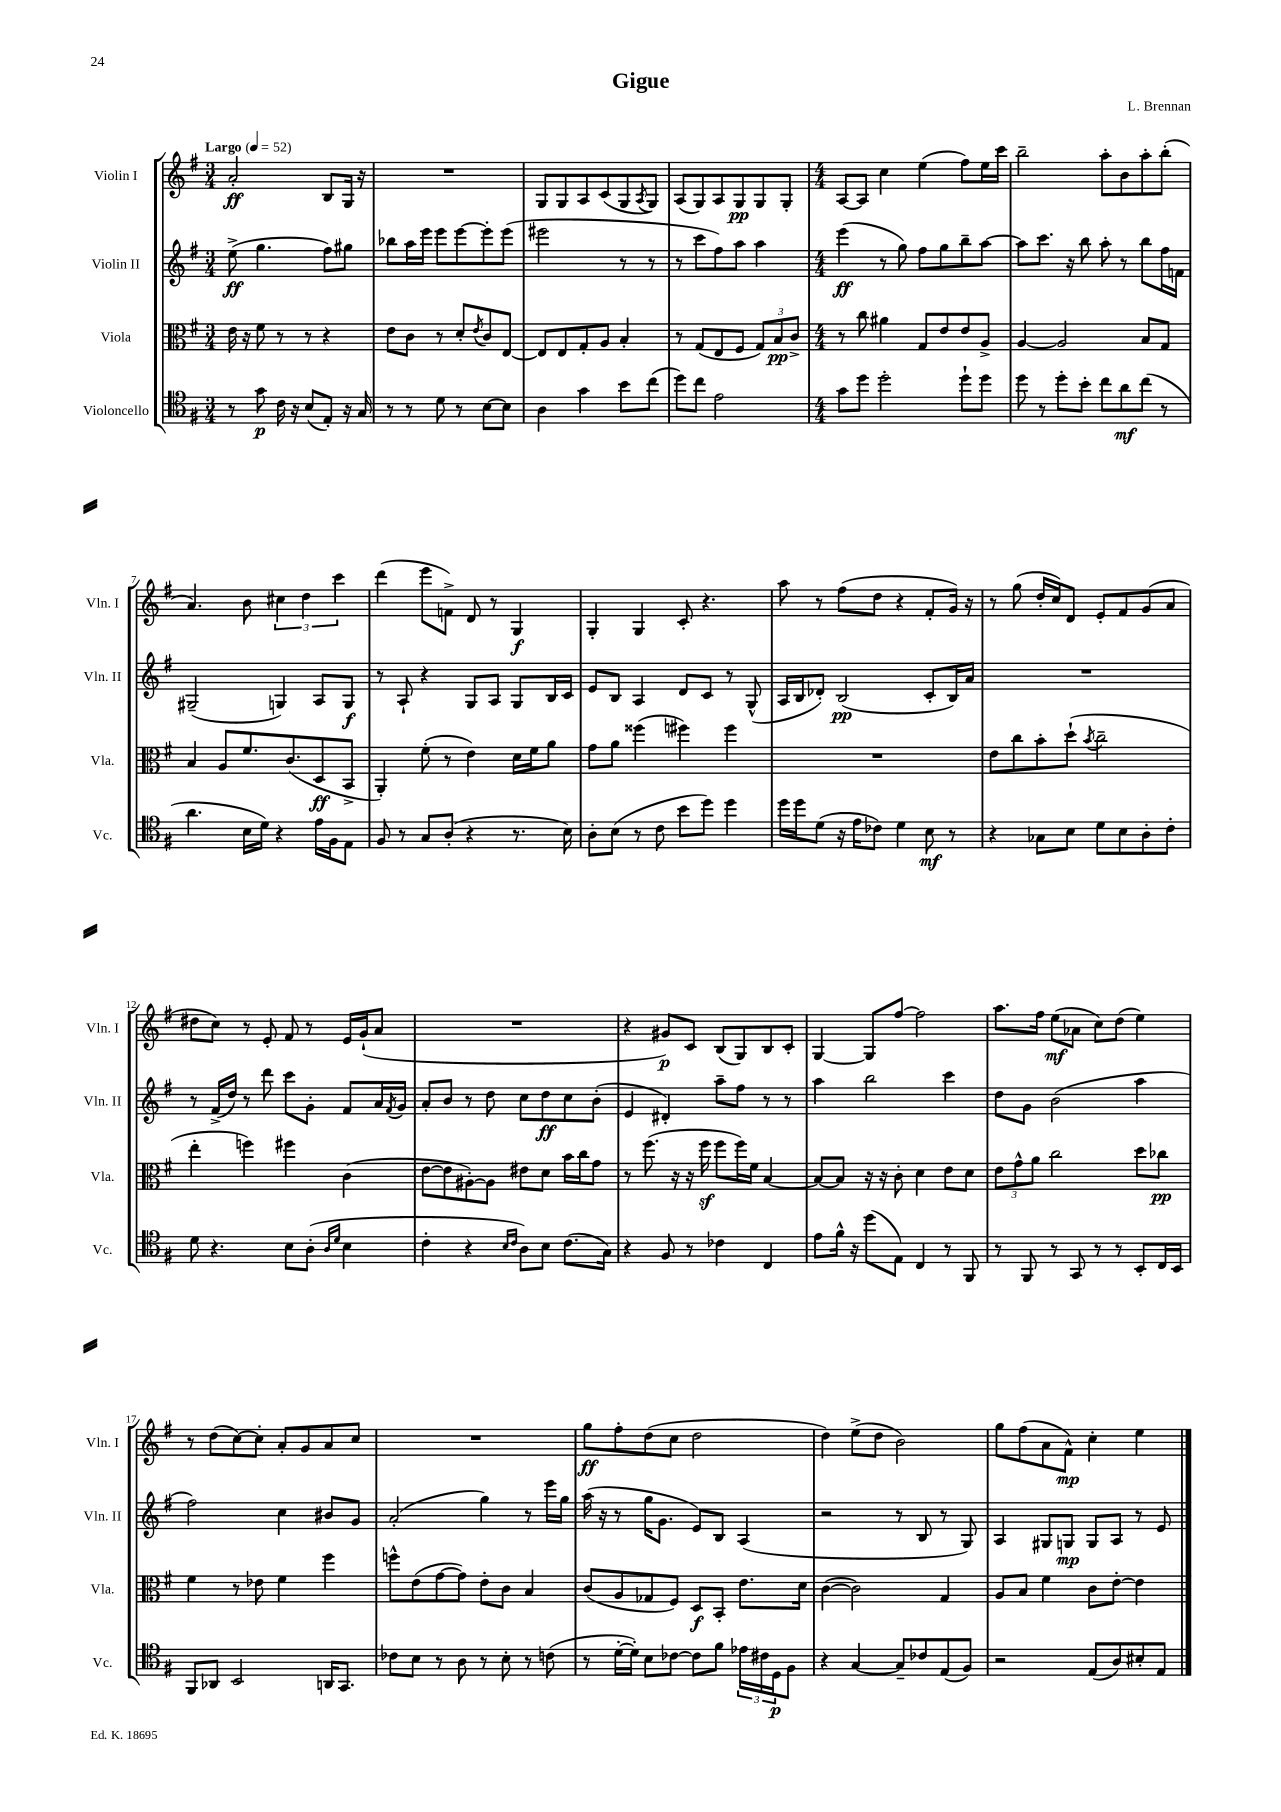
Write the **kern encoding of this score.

**kern	**kern	**kern	**kern
*staff4	*staff3	*staff2	*staff1
*clefC4	*clefC3	*clefG2	*clefG2
*k[f#]	*k[f#]	*k[f#]	*k[f#]
*M3/4	*M3/4	*M3/4	*M3/4
*MM52	*MM52	*MM52	*MM52
8r	16e	(8ee^	2a'
.	16r	.	.
8g	8f#	4.gg	.
16c	8r	.	.
16r	.	.	.
(8B	8r	.	.
8E')	4r	8ff#)	8B
16r	.	8gg#	16G
16G	.	.	16r
=	=	=	=
8r	8e	8bb-	2.r
8r	8c	16aa	.
.	.	16eee	.
8d	8r	8eee	.
8r	8d'	[8eee	.
.	8qe	.	.
[8B	8c	8eee']	.
8B]	[8E	(8eee	.
=	=	=	=
4A	8E]	2eee#	8G
.	8E	.	8G
4g	8G'	.	8A
.	8A	.	(8c
8b	4B'	8r	8G
.	.	.	8qA
(8cc	.	8r	8G)
=	=	=	=
8dd)	8r	8r	(8A
8cc	(8G	8ccc	8G)
2e	8E	8ff#)	8A
.	8F#	8aa	8G
.	12G)	4aa	8G
.	12B	.	.
.	.	.	8G'
.	12c^	.	.
=	=	=	=
*M4/4	*M4/4	*M4/4	*M4/4
8g	8r	(4eee	[8A
8dd	8cc	.	8A]
2dd'	4a#	8r	4cc
.	.	8gg)	.
.	8G	8ff#	(4ee
.	8e	8gg	.
8dd`	8e	8bb~	8ff#)
8dd	8A^	[8aa	16ee
.	.	.	16ccc
=	=	=	=
8dd	[4A	8aa]	2bb~
8r	.	8.ccc	.
8dd'	2A]	.	.
.	.	16r	.
8b'	.	8bb	.
8cc	.	8aa'	8aa'
8a	.	8r	8b
(8cc	8B	8bb	8aa'
8r	8G	16ff#	(8bb'
.	.	16f	.
=	=	=	=
4.a	4B	(2G#~	4.a)
.	8A	.	.
16B	8.f#	.	8b
16d)	.	.	.
4r	.	4G)	6cc#
.	(8.c	.	.
.	.	.	6dd
16e	8D	8A	.
16F#	.	.	.
.	.	.	6ccc
8E	8BB^	8G	.
=	=	=	=
8F#	4AA')	8r	(4ddd
8r	.	8A`	.
8G	(8f#'	4r	8eee
(8A'	8r	.	8f^)
4r	4e)	8G	8d
.	.	8A	8r
8.r	16d	8G	4G
.	16f#	.	.
.	8a	16B	.
16B)	.	16c	.
=	=	=	=
8A'	8g	8e	4G'
(8B	8a	8B	.
8r	(4ff##	4A	4G
8c	.	.	.
8b	4ff#)	8d	8c'
8dd)	.	8c	4.r
4dd	4ff#	8r	.
.	.	(8G^^	.
=	=	=	=
16dd	1r	16A	8aa
16dd	.	16B	.
(8d	.	8d-')	8r
16r	.	(2B	(8ff#
16e	.	.	.
8c-)	.	.	8dd
4d	.	.	4r
8B	.	8c'	8f#'
8r	.	16B)	16g)
.	.	16a	16r
=	=	=	=
4r	8e	1r	8r
.	8cc	.	(8gg
8G-	8b'	.	16dd'
.	.	.	16cc)
8B	(8dd`	.	8d
.	8qb	.	.
8d	2cc~	.	8e'
8B	.	.	8f#
8A'	.	.	(8g
8c'	.	.	8a
=	=	=	=
8d	4ee'	8r	8dd#
4.r	.	(16f#^	8cc)
.	.	16dd)	.
.	4ff)	8r	8r
.	.	8ddd	8e'
8B	4ff#	8ccc	8f#
(8A'	.	8g'	8r
16qqA	.	.	.
16qqd	.	.	.
4B	(4c	8f#	16e
.	.	.	(16g`
.	.	16a	8a
.	.	8qf#	.
.	.	16g	.
=	=	=	=
4c'	[8e	8a'	1r
.	8e]	8b	.
4r	[8A#')	8r	.
.	8A#]	8dd	.
16qqB	.	.	.
16qqc	.	.	.
8A)	8e#	8cc	.
8B	8d	8dd	.
(8.c	16b	8cc	.
.	16cc	.	.
.	8g	(8b'	.
16G)	.	.	.
=	=	=	=
4r	8r	4e	4r
.	(8.ff#	.	.
8F#	.	4d#')	8g#)
.	16r	.	.
8r	16r	.	8c
.	16ff#	.	.
4c-	8ff#	8aa~	(8B
.	16ff#)	8ff#	8G)
.	16f#	.	.
4C	[4B	8r	8B
.	.	8r	8c'
=	=	=	=
8e	8B_	4aa	[4G
16f#^^	8B]	.	.
16r	.	.	.
(8dd	16r	2bb	8G]
.	16r	.	.
8E)	8c'	.	[8ff#
4C	4d	.	2ff#]
8r	8e	4ccc	.
8FF#	8d	.	.
=	=	=	=
8r	12e	8dd	8.aa
.	12g^^	.	.
8FF#	.	8g	.
.	12a	.	.
.	.	.	16ff#
8r	2cc	(2b	(8ee
8GG	.	.	8a-
8r	.	.	8cc)
8r	.	.	(8dd
8BB'	8dd	4aa	4ee)
16C	8cc-	.	.
16BB	.	.	.
=	=	=	=
8FF#	4f#	2ff#)	8r
8AA-	.	.	(8dd
2BB	8r	.	[8cc)
.	8e-	.	8cc']
.	4f#	4cc	8a'
.	.	.	8g
16AA	4ff#	8b#	8a
8.GG	.	.	.
.	.	8g	8cc
=	=	=	=
8c-	8ff^^	(2a'	1r
8B	(8e	.	.
8r	[8g	.	.
8A	8g])	.	.
8r	8e'	4gg)	.
8B'	8c	.	.
8r	4B	8r	.
(8c	.	16eee	.
.	.	16gg	.
=	=	=	=
8r	(8c	(16aa	8gg
.	.	16r	.
[16d'	8A	8r	8ff#'
16d'])	.	.	.
8B	8G-	16gg	(8dd
.	.	8.g	.
[8c-	8F#)	.	8cc
8c-]	8D	8e)	2dd
8f#	8BB'	8B	.
24e-	8.e	(4A	.
24c#	.	.	.
24D	.	.	.
8F#	.	.	.
.	16d	.	.
=	=	=	=
4r	([4c	2r	4dd)
[4G	2c])	.	(8ee^
.	.	.	8dd
8G~]	.	8r	2b)
8c-	.	8B	.
(8E	4G	8r	.
8F#)	.	8G)	.
=	=	=	=
2r	8A	4A	8gg
.	8B	.	(8ff#
.	4f#	8G#	8a
.	.	8G	8f#^^)
(8E	8c	8G	4cc'
8A)	[8e'	8A	.
8B#'	4e]	8r	4ee
8E	.	8e	.
==	==	==	==
*-	*-	*-	*-
